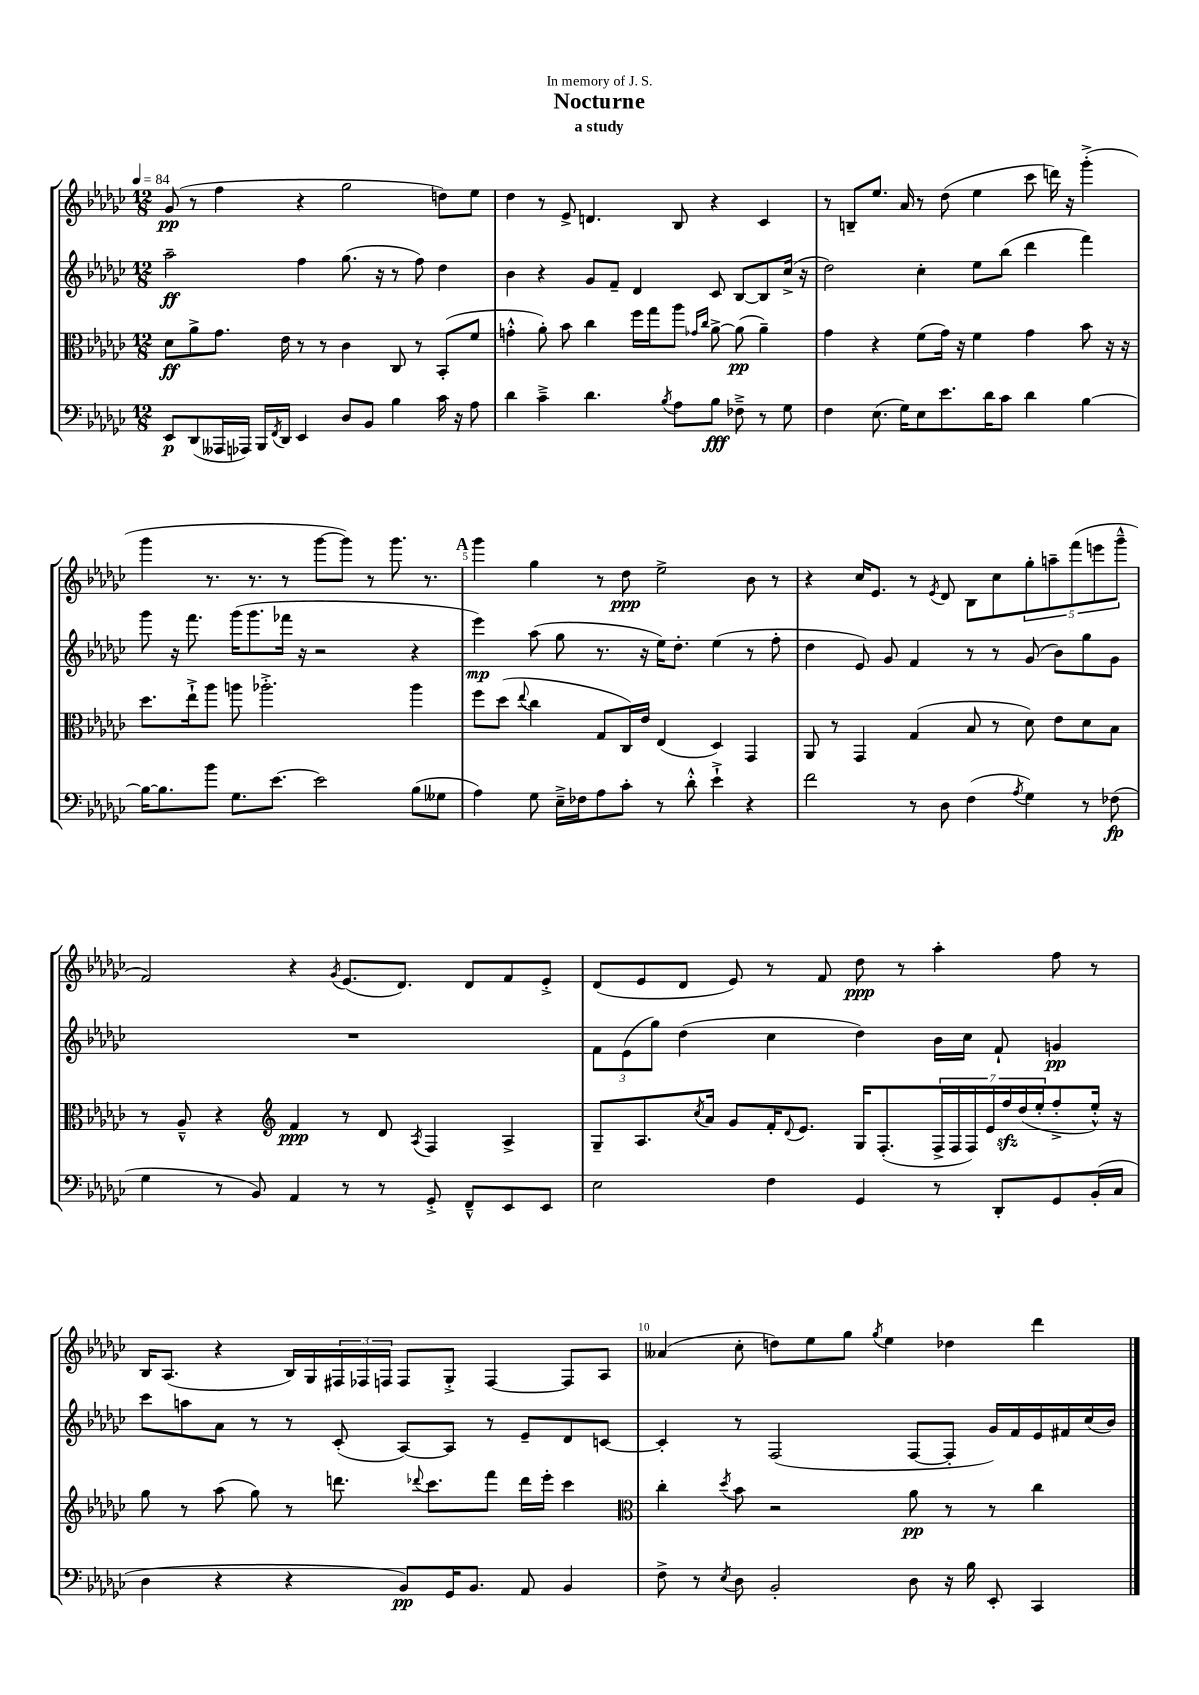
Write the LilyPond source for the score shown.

\header { title = "Nocturne" subtitle = "a study" dedication = "In memory of J. S." }
<<
\new StaffGroup <<
\new Staff = "s0" {
    \clef treble \key ges \major \numericTimeSignature \time 12/8 \tempo 4 = 84
    ges'8\pp( r8 f''4 r4 ges''2 d''8) ees''8 |
    des''4 r8 ees'8-> d'4. bes8 r4 ces'4 |
    r8 b8-- ees''8. aes'16 r8 des''8( ees''4 ces'''8 d'''16) r16 ges'''4-.->( |
    ges'''4 r8. r8. r8 ges'''8~ ges'''8) r8 ges'''8. r8. |
    \mark \markup { \bold "A" } ges'''4 ges''4 r8 des''8\ppp ees''2-> bes'8 r8 |
    r4 ces''16 ees'8. r8 \acciaccatura { ees'8 } des'8 bes8 ces''8 \tuplet 5/4 { ges''8-. a''8-- f'''8( e'''8 ges'''8---^ } |
    f'2) r4 \acciaccatura { ges'8 } ees'8.( des'8.) des'8 f'8 ees'8-.-> |
    des'8( ees'8 des'8 ees'8) r8 f'8 des''8\ppp r8 aes''4-. f''8 r8 |
    bes16 aes8.( r4 bes16) ges16 \tuplet 3/2 { fis16 fes16 f16 } f8 ges8-.-> f4~ f8 aes8 |
    aeses'4( ces''8-. d''8) ees''8 ges''8 \acciaccatura { ges''8 } ees''4 des''4 des'''4 \bar "|." |
}
\new Staff = "s1" {
    \clef treble \key ges \major \numericTimeSignature \time 12/8
    aes''2--\ff f''4 ges''8.( r16 r8 f''8) des''4 |
    bes'4 r4 ges'8 f'8-- des'4 ces'8 bes8~ bes8 ces''16->( r16 |
    des''2) ces''4-. ees''8 bes''8( des'''4 f'''4) |
    ges'''8 r16 f'''8. ges'''16( ges'''8. fes'''16 r16 r2 r4 |
    \mark \markup { \bold "A" } ees'''4\mp) aes''8( ges''8 r8. r16 ees''16) des''8.-. ees''4( r8 f''8-. |
    des''4 ees'8) ges'8 f'4 r8 r8 ges'8( bes'8) ges''8 ges'8 |
    R1. |
    \tuplet 3/2 { f'8 ees'8( ges''8) } des''4( ces''4 des''4) bes'16 ces''16 f'8-! g'4\pp |
    ces'''8 a''8 aes'8 r8 r8 ces'8-.( aes8~) aes8 r8 ees'8-- des'8 c'8~ |
    c'4-. r8 f2( f8~ f8-. ges'16) f'16 ees'16 fis'16 ces''16( bes'16) \bar "|." |
}
\new Staff = "s2" {
    \clef alto \key ges \major \numericTimeSignature \time 12/8
    des'8\ff aes'8-> ges'8. ees'16 r8 r8 ces'4 ces8 r8 bes,8-.( f'8 |
    g'4-.-^ aes'8-.) bes'8 ces''4 f''16 ges''16 aes''8 \grace { ges'16 ces''16 } aes'8~-> aes'8\pp( aes'4--) |
    ges'4 r4 f'8( ges'16) r16 f'4 ges'4 bes'8 r16 r16 |
    des''8. ees''16-!-> aes''8 a''8 aes''2.-.-> aes''4 |
    \mark \markup { \bold "A" } f''8 des''8( \appoggiatura { ees''8 } ces''4 ges8 ces16) ees'16 ees4( des4) ges,4 |
    aes,8 r8 ges,4 ges4( bes8 r8 des'8) ees'8 des'8 bes8 |
    r8 aes8---^ r4 \clef treble f'4\ppp r8 des'8 \acciaccatura { aes8 } f4 aes4-> |
    ges8-- aes8. \acciaccatura { ces''8 } aes'16 ges'8 f'16-. \appoggiatura { des'8 } ees'8. ges16 f8.-.( \tuplet 7/4 { f16-> f16 f16) ees'16 f''16\sfz des''16( ees''16-. } f''8-.-> ees''16-.-^) r16 |
    ges''8 r8 aes''8( ges''8) r8 d'''8. \appoggiatura { des'''8 } ces'''8. f'''8 des'''16 ees'''16-. ces'''4 |
    \clef alto ces''4-. \acciaccatura { des''8 } bes'8 r2 aes'8\pp r8 r8 ces''4 \bar "|." |
}
\new Staff = "s3" {
    \clef bass \key ges \major \numericTimeSignature \time 12/8
    ees,8\p des,8( aeses,,16 aes,,16) bes,,16 \acciaccatura { f,8 } des,16 ees,4 des8 bes,8 bes4 ces'16 r16 aes8 |
    des'4 ces'4---> des'4. \acciaccatura { bes8 } aes8 bes8\fff fes8---> r8 ges8 |
    f4 ees8.( ges16) ees8 ees'8. des'16 ces'8 des'4 bes4~ |
    bes16~ bes8. bes'8 ges8. ees'8.~ ees'2 bes8( geses8 |
    \mark \markup { \bold "A" } aes4) ges8 ees16---> fes16 aes8 ces'8-. r8 des'8-.-^ ees'4-!-> r4 |
    f'2 r8 des8 f4( \acciaccatura { aes8 } ges4) r8 fes8\fp( |
    ges4 r8 bes,8) aes,4 r8 r8 ges,8-.-> f,8---^ ees,8 ees,8 |
    ees2 f4 ges,4 r8 des,8-. ges,8 bes,16-.( ces16 |
    des4 r4 r4 bes,8\pp) ges,16 bes,8. aes,8 bes,4 |
    f8-> r8 \acciaccatura { ees8 } des8 bes,2-. des8 r16 bes16 ees,8-. ces,4 \bar "|." |
}
>>
>>
\layout { \context { \Score \override BarNumber.break-visibility = ##(#f #t #t) barNumberVisibility = #(every-nth-bar-number-visible 5) } }
